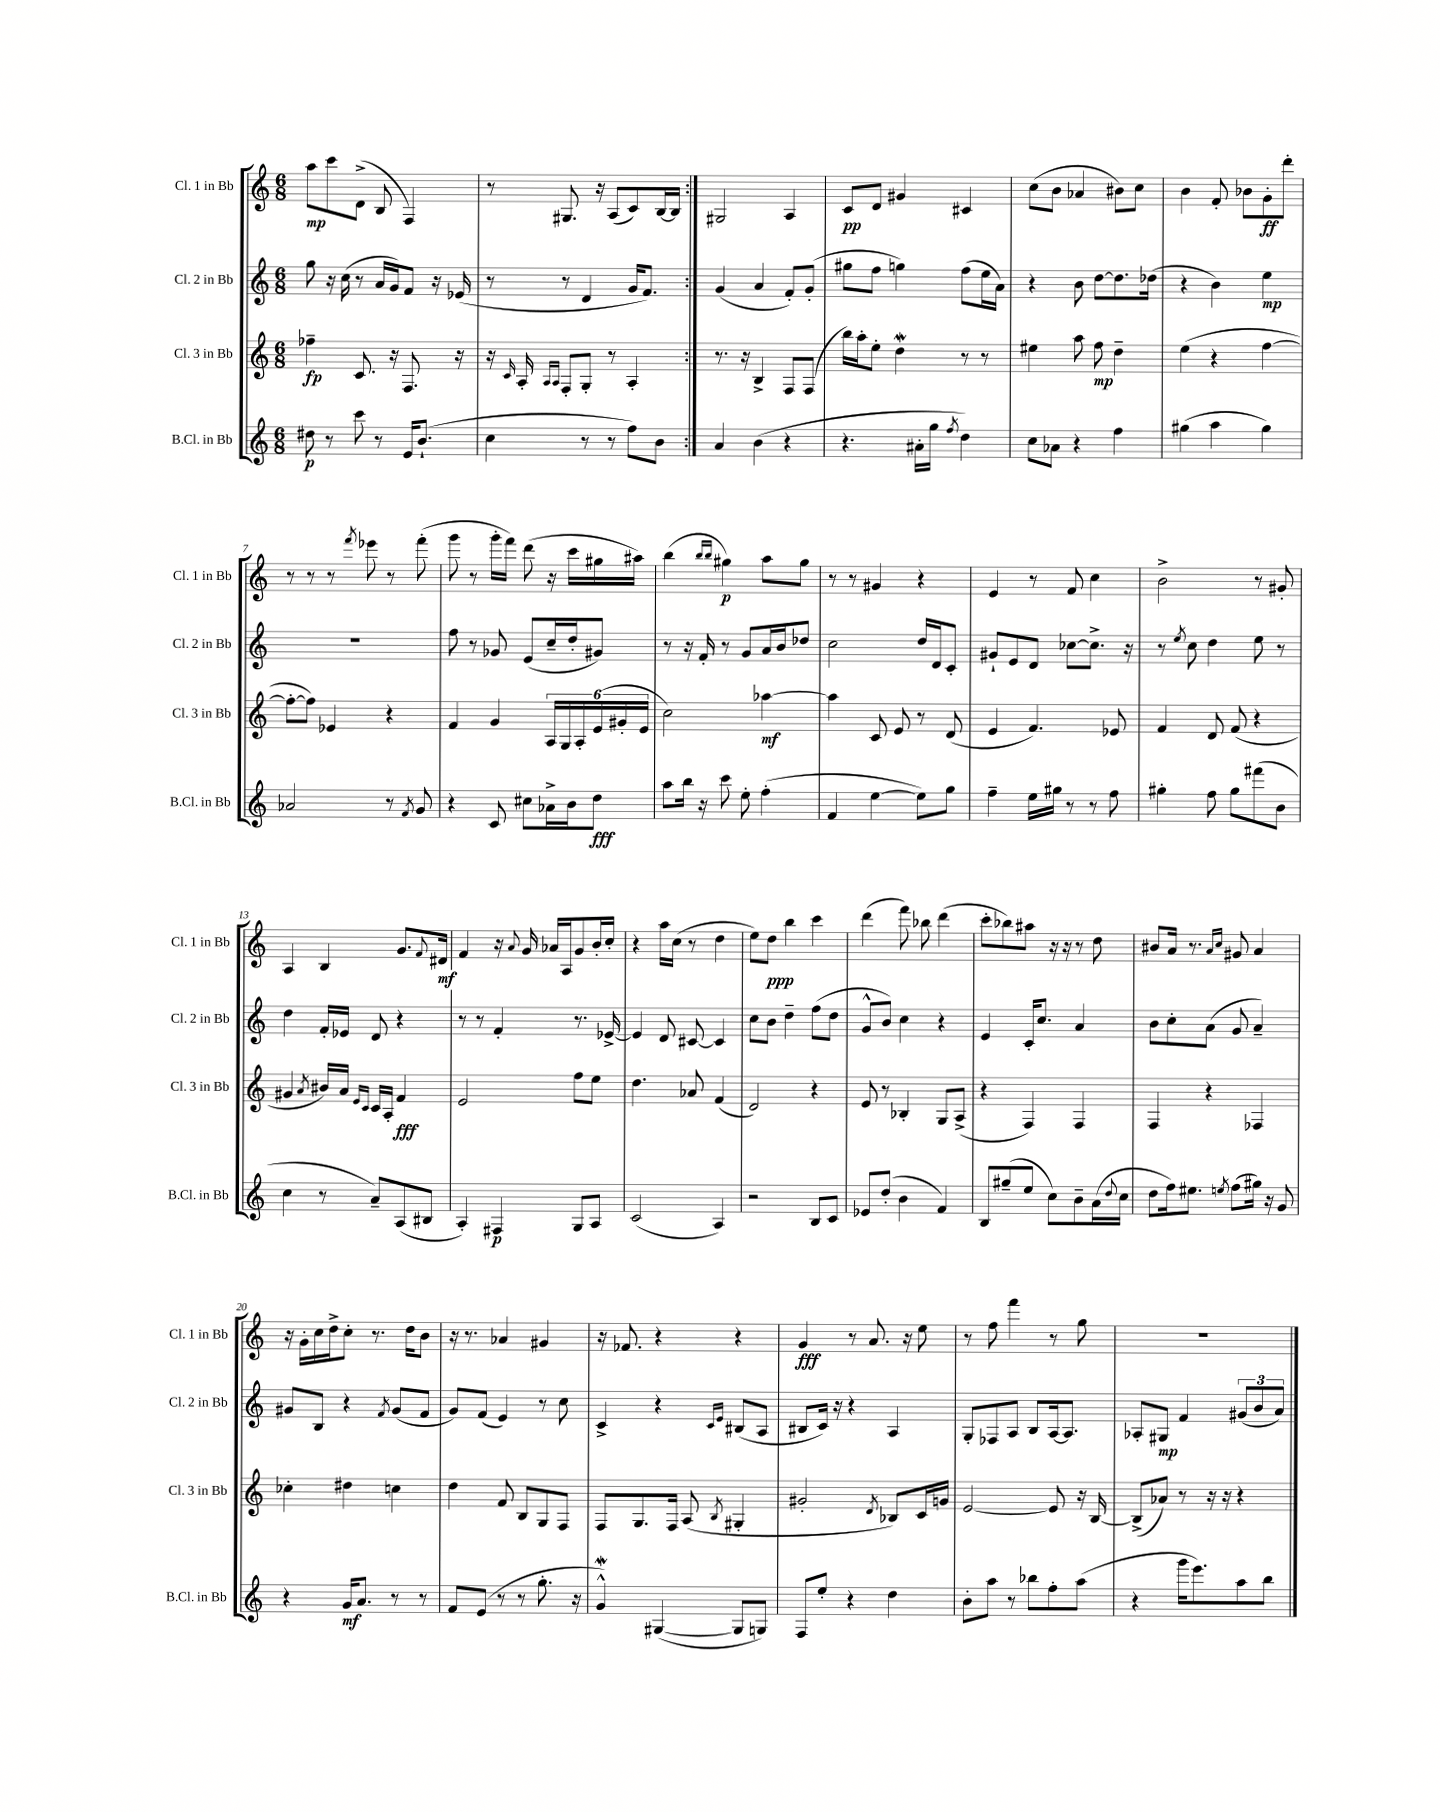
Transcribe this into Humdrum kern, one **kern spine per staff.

**kern	**dynam	**kern	**dynam	**kern	**dynam	**kern	**dynam
*part4	*part4	*part3	*part3	*part2	*part2	*part1	*part1
*staff4	*staff4	*staff3	*staff3	*staff2	*staff2	*staff1	*staff1
*I"B.Cl. in Bb	*	*I"Cl. 3 in Bb	*	*I"Cl. 2 in Bb	*	*I"Cl. 1 in Bb	*
*I'B.Cl. in Bb	*	*I'Cl. 3 in Bb	*	*I'Cl. 2 in Bb	*	*I'Cl. 1 in Bb	*
*clefG2	*	*clefG2	*	*clefG2	*	*clefG2	*
*k[]	*	*k[]	*	*k[]	*	*k[]	*
*M6/8	*	*M6/8	*	*M6/8	*	*M6/8	*
=1	=1	=1	=1	=1	=1	=1	=1
8dd#X\	p	4ff-X~\	fp	8gg\	.	8aa\L	mp
8r	.	.	.	16r	.	8ccc\	.
.	.	.	.	(16cc\	.	.	.
8ccc\	.	8.c/	.	8r	.	(8d^\J	.
8r	.	.	.	16a/LL	.	8B/	.
.	.	16r	.	16g/J)	.	.	.
16e/KL	.	8.F/	.	8f/J	.	4F/)	.
(8.b`/J	.	.	.	.	.	.	.
.	.	.	.	16r	.	.	.
.	.	16r	.	(16e-X/	.	.	.
=2	=2	=2	=2	=2	=2	=2	=2
4cc\	.	16r	.	8r	.	8r	.
.	.	16qqc/	.	.	.	.	.
.	.	16A'/	.	.	.	.	.
.	.	16qqA/LL	.	.	.	.	.
.	.	16qqA/JJ	.	.	.	.	.
.	.	8F'/L	.	8r	.	8.G#X/	.
8r	.	8G'/J	.	4d/	.	.	.
.	.	.	.	.	.	16r	.
8r	.	8r	.	.	.	(8A/L	.
8ff\L)	.	4A'/	.	16g/KL	.	8c/)	.
.	.	.	.	8.f/J)	.	.	.
8b\J	.	.	.	.	.	[16B/L	.
.	.	.	.	.	.	16B/JJ]	.
=3:|!	=3:|!	=3:|!	=3:|!	=3:|!	=3:|!	=3:|!	=3:|!
4a/	.	8.r	.	(4g/	.	2G#X/	.
.	.	16r	.	.	.	.	.
(4b\	.	4B^/	.	4a/	.	.	.
4r	.	8F/L	.	8f'/L)	.	4A/	.
.	.	(8F/J	.	(8g'/J	.	.	.
=4	=4	=4	=4	=4	=4	=4	=4
4.r	.	16bb\LL)	.	8gg#X\L	.	8c/L	pp
.	.	16aa'\J	.	.	.	.	.
.	.	8ee'\J	.	8ff\J	.	8d/J	.
.	.	4ddW\	.	4ggn\)	.	4g#X/	.
16a#X'\LL	.	.	.	.	.	.	.
16gg\JJ	.	.	.	.	.	.	.
8qff/	.	.	.	.	.	.	.
4dd\)	.	8r	.	(8ff\L	.	4c#X/	.
.	.	8r	.	16ee\L	.	.	.
.	.	.	.	16a\JJ)	.	.	.
=5	=5	=5	=5	=5	=5	=5	=5
8cc\L	.	4ee#X\	.	4r	.	(8cc\L	.
8a-X\J	.	.	.	.	.	8b\J	.
4r	.	8aa\	.	8b\	.	4a-X/	.
.	.	8ff\	mp	[8dd\L	.	.	.
4ff\	.	4dd~\	.	8.dd\]	.	8b#X\L)	.
.	.	.	.	.	.	8cc\J	.
.	.	.	.	(16dd-X\Jk	.	.	.
=6	=6	=6	=6	=6	=6	=6	=6
(4gg#X\	.	(4ee\	.	4r	.	4b\	.
4aa\	.	4r	.	4b\)	.	8f'/	.
.	.	.	.	.	.	8b-X\L	.
4gg#\)	.	[4ff\	.	4ee\	mp	8g'\	ff
.	.	.	.	.	.	8ddd'\J	.
!!LO:LB:g=z
=7	=7	=7	=7	=7	=7	=7	=7
2a-X/	.	8ff'\L_	.	2.r	.	8r	.
.	.	8ff\J])	.	.	.	8r	.
.	.	4e-X/	.	.	.	8r	.
.	.	.	.	.	.	8qfff/	.
.	.	.	.	.	.	8eee-X\	.
8r	.	4r	.	.	.	8r	.
8qf/	.	.	.	.	.	.	.
8g/	.	.	.	.	.	(8fff'\	.
=8	=8	=8	=8	=8	=8	=8	=8
4r	.	4f/	.	8ff\	.	8ggg\	.
.	.	.	.	8r	.	8r	.
8c/	.	4g/	.	8g-X/	.	16ggg'\LL	.
.	.	.	.	.	.	16fff\JJ)	.
8cc#X\L	.	.	.	(8e/L	.	(8ddd\	.
16a-X^\L	.	24A/LL	.	16cc~/L	.	16r	.
.	.	24G/	.	.	.	.	.
16b\J	.	.	.	16dd'/J	.	16ccc\LL	.
.	.	24A'/	.	.	.	.	.
8dd\J	fff	(24e/	.	8g#X/J)	.	16gg#X\	.
.	.	24g#X'/	.	.	.	.	.
.	.	.	.	.	.	16aa#X\JJ)	.
.	.	24e/JJ	.	.	.	.	.
=9	=9	=9	=9	=9	=9	=9	=9
8aa\L	.	2cc\)	.	8r	.	(4bb\	.
16bb\Jk	.	.	.	16r	.	.	.
16r	.	.	.	16f'/	.	.	.
.	.	.	.	.	.	16qqbb/LL	.
.	.	.	.	.	.	16qqbb/JJ	.
8ccc\	.	.	.	8r	.	4gg#X\)	p
8ee'\	.	.	.	8g/L	.	.	.
(4ff'\	.	[4aa-X\	mf	16a/L	.	8aa\L	.
.	.	.	.	16b/J	.	.	.
.	.	.	.	8dd-X/J	.	8gg#\J	.
=10	=10	=10	=10	=10	=10	=10	=10
4f/	.	4aa-\]	.	2cc\	.	8r	.
.	.	.	.	.	.	8r	.
[4ee\	.	8c/	.	.	.	4g#X/	.
.	.	8e/	.	.	.	.	.
8ee\L])	.	8r	.	16dd/LL	.	4r	.
.	.	.	.	16d/J	.	.	.
8gg\J	.	(8d/	.	8c'/J	.	.	.
=11	=11	=11	=11	=11	=11	=11	=11
4ff~\	.	4e/	.	8g#X`/L	.	4e/	.
.	.	.	.	8e/	.	.	.
16ee\LL	.	4.f/)	.	8d/J	.	8r	.
16gg#X\JJ	.	.	.	.	.	.	.
8r	.	.	.	[8cc-X\L	.	8f/	.
8r	.	.	.	8.cc-^\J]	.	4cc\	.
8ff\	.	8e-X/	.	.	.	.	.
.	.	.	.	16r	.	.	.
=12	=12	=12	=12	=12	=12	=12	=12
4gg#X'\	.	4f/	.	8r	.	2b^\	.
.	.	.	.	8qee/	.	.	.
.	.	.	.	8cc\	.	.	.
8ff\	.	8d/	.	4dd\	.	.	.
8gg#\L	.	(8f/	.	.	.	.	.
(8fff#X\	.	4r	.	8ee\	.	8r	.
8b\J	.	.	.	8r	.	8g#X'/	.
!!LO:LB:g=z
=13	=13	=13	=13	=13	=13	=13	=13
4cc\	.	4g#X/	.	4dd\	.	4A/	.
.	.	8qa/	.	.	.	.	.
8r	.	16b#X/LL)	.	16f'/LL	.	4B/	.
.	.	16a/JJ	.	16e-X/JJ	.	.	.
.	.	16qqe/LL	.	.	.	.	.
.	.	16qqc/JJ	.	.	.	.	.
8a~/L)	.	16c/LL	.	8d/	.	.	.
.	.	16A'/JJ	.	.	.	.	.
(8A/	.	4f/	fff	4r	.	8.g/L	.
8B#X/J	.	.	.	.	.	.	.
.	.	.	.	.	.	8qqf/	.
.	.	.	.	.	.	16d#X/Jk	mf
=14	=14	=14	=14	=14	=14	=14	=14
4A'/)	.	2e/	.	8r	.	4f/	.
.	.	.	.	8r	.	.	.
4F#X/	p	.	.	4f'/	.	16r	.
.	.	.	.	.	.	8qqa/	.
.	.	.	.	.	.	16g/	.
.	.	.	.	.	.	16a-X/LL	.
.	.	.	.	.	.	16A/J	.
8G/L	.	8ff\L	.	8.r	.	8g/	.
8A/J	.	8ee\J	.	.	.	16b'/L	.
.	.	.	.	[16e-X^/	.	16cc'/JJ	.
=15	=15	=15	=15	=15	=15	=15	=15
(2c/	.	4.dd\	.	4e-/]	.	4r	.
.	.	.	.	8d/	.	16aa\LL	.
.	.	.	.	.	.	(16cc\JJ	.
.	.	8a-X/	.	[8c#X/	.	8r	.
4A/)	.	(4f/	.	4c#/]	.	4dd\	.
=16	=16	=16	=16	=16	=16	=16	=16
2r	.	2d/)	.	8cc\L	.	8ee\L)	.
.	.	.	.	8b\J	.	8dd\J	ppp
.	.	.	.	4dd~\	.	4bb\	.
8B/L	.	4r	.	(8ff\L	.	4ccc\	.
8c/J	.	.	.	8dd\J	.	.	.
=17	=17	=17	=17	=17	=17	=17	=17
8e-X/L	.	8e/	.	8g^^/L	.	(4ddd\	.
(8dd'/J	.	8r	.	8b/J)	.	.	.
4b\	.	4B-X'/	.	4cc\	.	8fff\)	.
.	.	.	.	.	.	8bb-X\	.
4f/)	.	8G/L	.	4r	.	(4ddd\	.
.	.	(8A^/J	.	.	.	.	.
=18	=18	=18	=18	=18	=18	=18	=18
8B/L	.	4r	.	4e/	.	8ccc'\L	.
(8gg#X~/	.	.	.	.	.	8bb-X\)	.
8ee/J	.	4F/)	.	16c'/KL	.	8aa#X\J	.
.	.	.	.	8.cc/J	.	.	.
8cc\L)	.	.	.	.	.	16r	.
.	.	.	.	.	.	16r	.
8b~\	.	4F/	.	4a/	.	8r	.
(16a\L	.	.	.	.	.	8dd\	.
8qqdd/	.	.	.	.	.	.	.
16cc\JJ	.	.	.	.	.	.	.
=19	=19	=19	=19	=19	=19	=19	=19
8dd\L	.	4F/	.	8b\L	.	8b#X/L	.
16ff\k)	.	.	.	8cc'\	.	16a/Jk	.
8.ee#X\J	.	.	.	.	.	8.r	.
.	.	4r	.	(8a\J	.	.	.
.	.	.	.	.	.	16qqa/LL	.
8qeen/	.	.	.	.	.	16qqcc/JJ	.
(8ff\L	.	.	.	8g/	.	8g#X/	.
16gg#X\Jk)	.	4F-X/	.	4a~/)	.	4a/	.
16r	.	.	.	.	.	.	.
8g/	.	.	.	.	.	.	.
!!LO:LB:g=z
=20	=20	=20	=20	=20	=20	=20	=20
4r	.	4cc-X'\	.	8g#X/L	.	16r	.
.	.	.	.	.	.	16g'\LL	.
.	.	.	.	8B/J	.	16cc\	.
.	.	.	.	.	.	16dd^\J	.
16g/KL	mf	4dd#X\	.	4r	.	8cc'\J	.
8.a/J	.	.	.	.	.	.	.
.	.	.	.	.	.	8.r	.
.	.	.	.	8qf/	.	.	.
8r	.	4ccn\	.	(8g#/L	.	.	.
.	.	.	.	.	.	16dd\KL	.
8r	.	.	.	8f/J	.	8b\J	.
=21	=21	=21	=21	=21	=21	=21	=21
8f/L	.	4dd\	.	8g/L)	.	16r	.
.	.	.	.	.	.	8.r	.
(8e/J	.	.	.	(8f/J	.	.	.
8r	.	8f/	.	4e/)	.	4a-X/	.
8r	.	8B/L	.	.	.	.	.
8.gg'\	.	8G/	.	8r	.	4g#X/	.
.	.	8F/J	.	8cc\	.	.	.
16r	.	.	.	.	.	.	.
=22	=22	=22	=22	=22	=22	=22	=22
4gW^^/)	.	8F/L	.	4c^/	.	16r	.
.	.	.	.	.	.	8.f-X/	.
.	.	8.G/	.	.	.	.	.
([4G#X/	.	.	.	4r	.	4r	.
.	.	16F/Jk	.	.	.	.	.
.	.	(8A/	.	.	.	.	.
.	.	.	.	16qqc/LL	.	.	.
.	.	8qB/	.	16qqe/JJ	.	.	.
8G#/L]	.	4G#X'/	.	(8B#X/L	.	4r	.
8Gn/J)	.	.	.	8A/J	.	.	.
=23	=23	=23	=23	=23	=23	=23	=23
8F/L	.	2g#X'/	.	8B#X/L	.	4g/	fff
8ee'/J	.	.	.	16c/Jk)	.	.	.
.	.	.	.	16r	.	.	.
4r	.	.	.	4r	.	8r	.
.	.	.	.	.	.	8.a/	.
.	.	8qd/	.	.	.	.	.
4dd\	.	8B-X/L)	.	4A/	.	.	.
.	.	.	.	.	.	16r	.
.	.	16c/L	.	.	.	8ee\	.
.	.	16gn/JJ	.	.	.	.	.
=24	=24	=24	=24	=24	=24	=24	=24
8b'\L	.	[2e/	.	8G'/L	.	8r	.
8aa\J	.	.	.	8F-X/	.	8ff\	.
8r	.	.	.	8A/J	.	4fff\	.
8bb-X\L	.	.	.	8B/L	.	.	.
8ff'\	.	8e/]	.	[16A/k	.	8r	.
.	.	.	.	8.A/J]	.	.	.
(8aa\J	.	16r	.	.	.	8gg\	.
.	.	[16B/	.	.	.	.	.
=25	=25	=25	=25	=25	=25	=25	=25
4r	.	(8B^/L]	.	8A-X'/L	.	2.r	.
.	.	8a-X/J)	.	8G#X/J	mp	.	.
16ggg\KL	.	8r	.	4f/	.	.	.
8.eee\)	.	.	.	.	.	.	.
.	.	16r	.	.	.	.	.
.	.	16r	.	.	.	.	.
8aa\	.	4r	.	(12g#X/L	.	.	.
.	.	.	.	12b/	.	.	.
8bb\J	.	.	.	.	.	.	.
.	.	.	.	12a/J)	.	.	.
==	==	==	==	==	==	==	==
*-	*-	*-	*-	*-	*-	*-	*-
